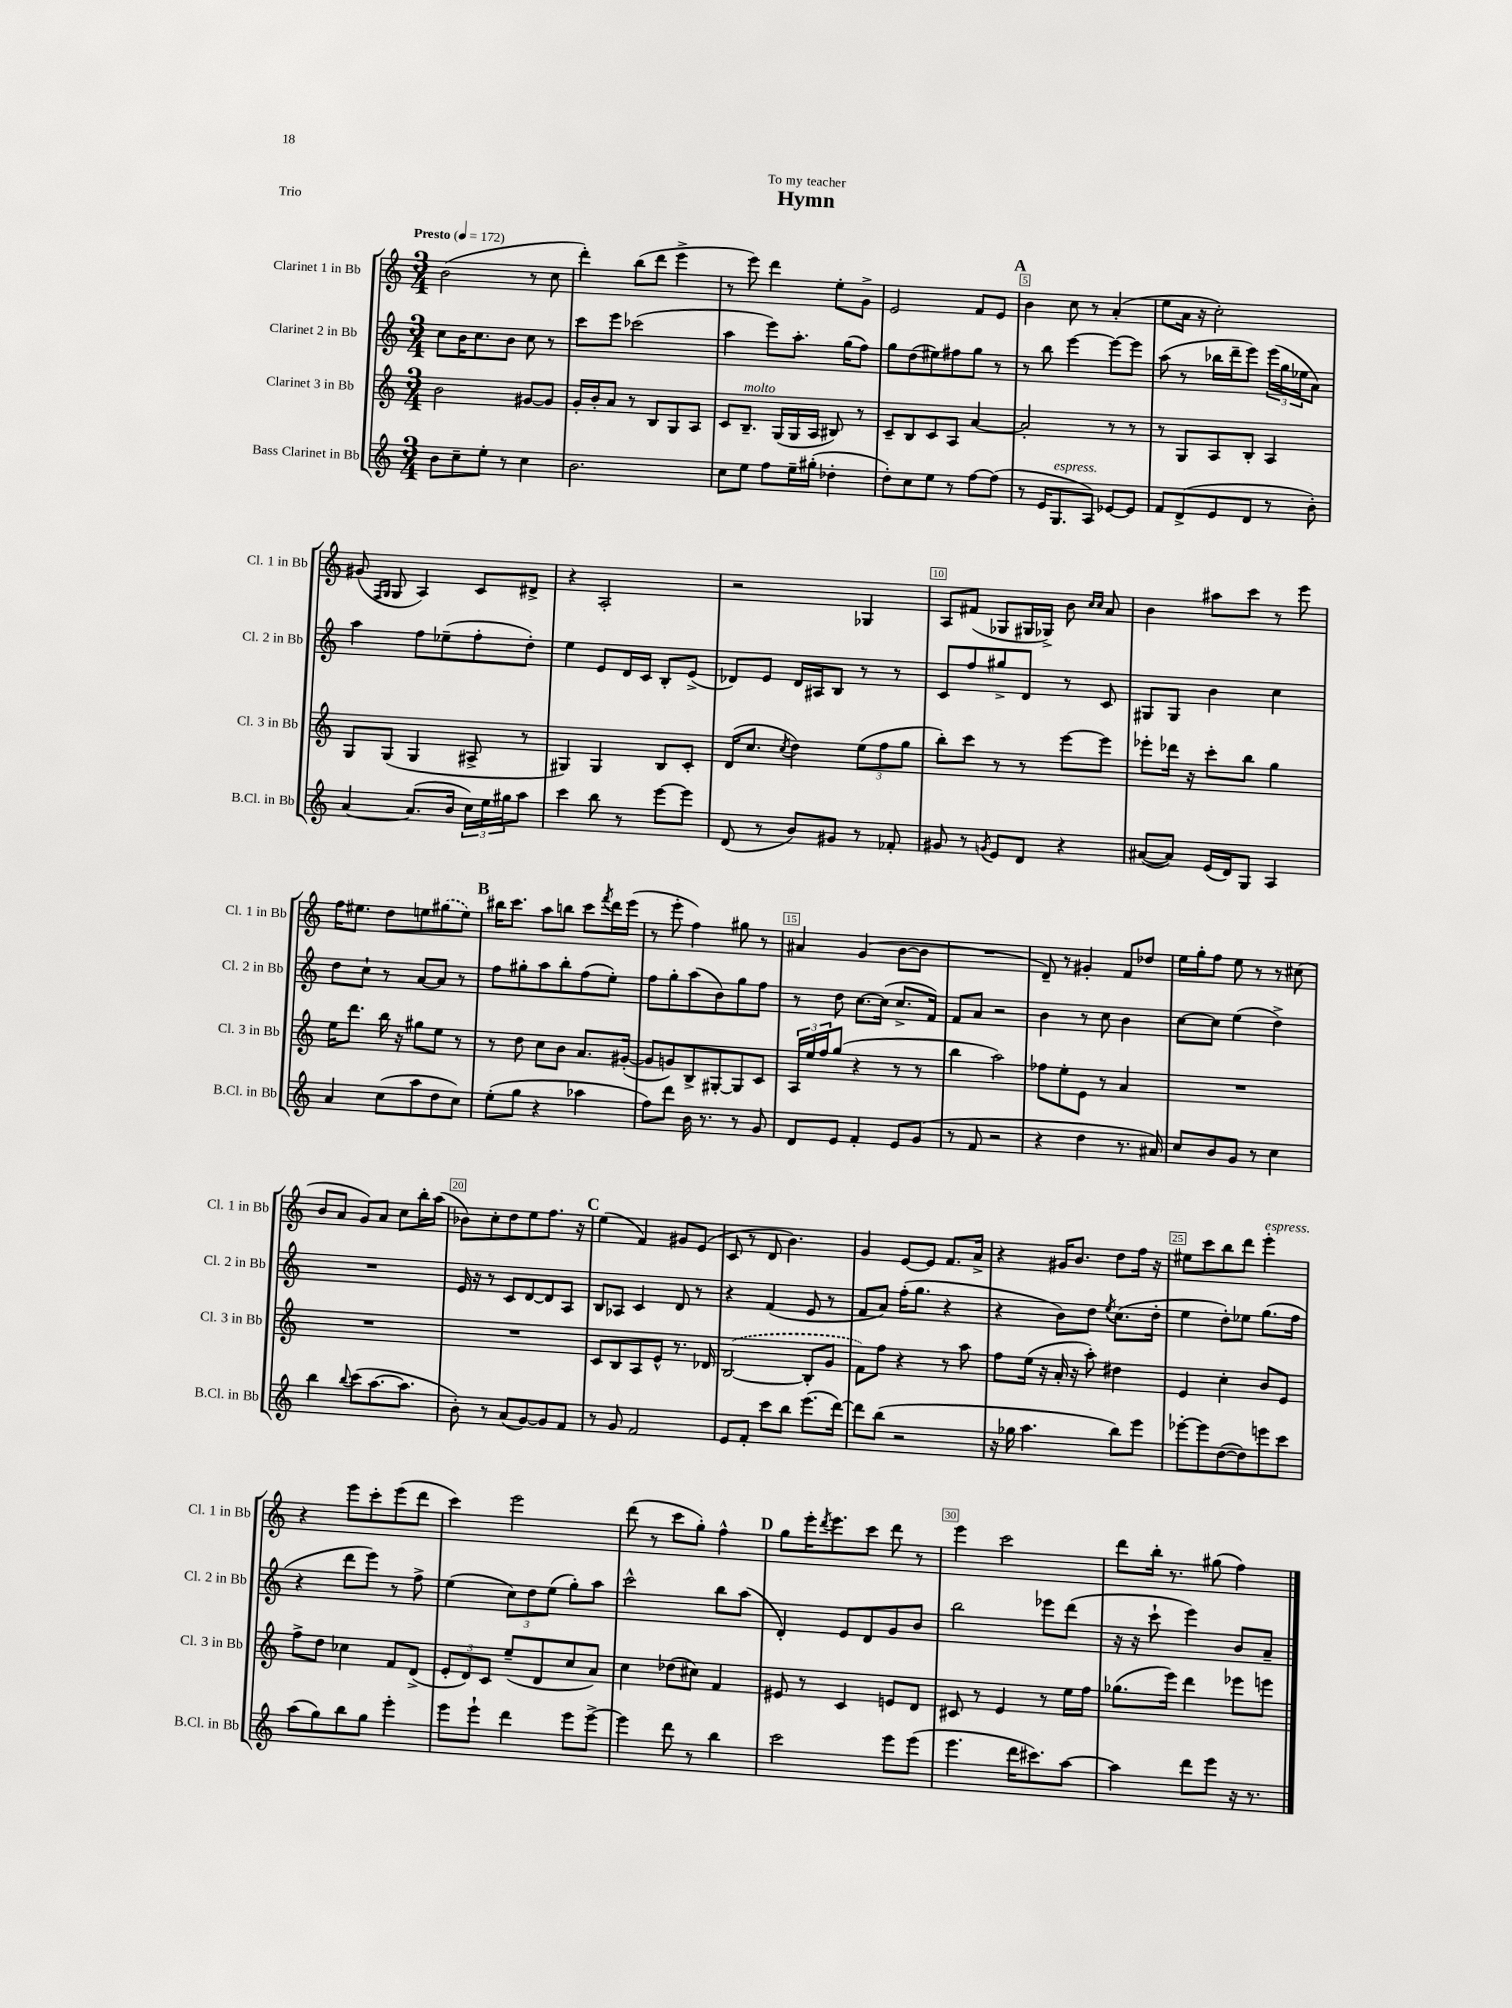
\header { title = "Hymn" dedication = "To my teacher" piece = "Trio" }
<<
\new StaffGroup <<
\new Staff = "s0" \with { instrumentName = "Clarinet 1 in Bb" shortInstrumentName = "Cl. 1 in Bb" } {
    \clef treble \key c \major \numericTimeSignature \time 3/4 \tempo "Presto" 4 = 172
    b'2( r8 c''8 |
    d'''4-.) b''8( d'''8 e'''4-> |
    r8 e'''8) d'''4 e''8-. g'8-> |
    e'2 f'8 e'8 |
    \mark \markup { \bold "A" } b'4 c''8 r8 a'4-.( |
    e''8 a'16 r16 c''2-.) |
    gis'8( \grace { f16 g16 } g8 a4) c'8 dis'8-> |
    r4 a2-. |
    r2 ges4 |
    a8 fis'8( ges8 gis16 ges16->) b'8 \grace { c''16 c''16 } a'8 |
    b'4 ais''8 c'''8 r8 e'''8 |
    f''16 eis''8. d''8 e''8 \once \slurDashed gis''8( e''8) |
    \mark \markup { \bold "B" } bis''16 c'''8. a''8 b''8 c'''8 \acciaccatura { f'''8 } d'''16 e'''16( |
    r8 e'''8-. f''4) gis''8 r8 |
    ais'4 g'4( b'8~ b'8 |
    R2. |
    d'8--) r8 gis'4-. f'8 des''8 |
    e''16 g''16-. f''8 e''8 r8 r8 cis''8( |
    b'8 a'8 g'8) a'8 c''8 b''16-. a''16( |
    bes'8) c''8-. d''8 e''8 f''8. r16 |
    \mark \markup { \bold "C" } e''4( f'4) gis'8 e'8( |
    c'8 r8 d'8 b'4.) |
    g'4 e'8~ e'8 f'8. a'16-> |
    r4 gis'16 b'8. d''8 f''16 r16 |
    eis''8 c'''8 b''8 d'''8 e'''4-.^\markup { \italic "espress." } |
    r4 e'''8 c'''8-. e'''8( d'''8 |
    c'''4) e'''2 |
    d'''8( r8 c'''8 g''8-.) f''4-^ |
    \mark \markup { \bold "D" } g''8 e'''16-. \acciaccatura { d'''8 } e'''8. c'''8 d'''8 r8 |
    e'''4 c'''2 |
    d'''8 b''16-. r8. gis''8( f''4) \bar "|." |
}
\new Staff = "s1" \with { instrumentName = "Clarinet 2 in Bb" shortInstrumentName = "Cl. 2 in Bb" } {
    \clef treble \key c \major \numericTimeSignature \time 3/4
    c''8 b'16 c''8. b'8 c''8 r8 |
    c'''8 e'''8 ces'''2( |
    a''4 e'''8) a''8.-. g''16( f''8) |
    g''8 d''8( eis''8) fis''8 g''8 r8 |
    \mark \markup { \bold "A" } r8 b''8 e'''4~ e'''8~ e'''8 |
    a''8( r8 bes''16 d'''16-- e'''8) \tuplet 3/2 { e'''16( g''16 ees''16 } a'8) |
    a''4 f''8 ees''8--( f''8-. d''8-.) |
    e''4 e'8 d'16 c'16 b8-. e'8->( |
    des'8) e'8 des'16 ais16 b8 r8 r8 |
    c'8 f''8 gis''8-> d'8 r8 c'8 |
    gis8 gis8 b'4 c''4 |
    d''8 c''8-! r8 a'8~ a'8 r8 |
    \mark \markup { \bold "B" } f''8 gis''8-. a''8 b''8-. f''8( e''8-.) |
    f''8 g''8-. a''8( b'8) g''8 f''8 |
    r8 d''8 c''8.~ c''16( c''8.-> f'16) |
    f'8 a'8 r2 |
    b'4 r8 c''8 b'4 |
    c''8~ c''8 e''4( d''4->) |
    R2. |
    e'16 r16 r8 c'8 d'8~ d'8 a8 |
    \mark \markup { \bold "C" } b8 aes8 c'4 d'8 r8 |
    r4 f'4( e'8 r8 |
    f'8 a'8) f''16-.( g''8. r4 |
    r4 b'8) d''8 \acciaccatura { e''8 } c''8.( d''16-. |
    e''4 d''8-.) ees''8 g''8.( f''16 |
    r4 d'''8 e'''8) r8 f''8-> |
    e''4( \tuplet 3/2 { c''8) d''8 e''8( } g''8-.) a''8 |
    c'''2-^ b''8 a''8( |
    \mark \markup { \bold "D" } d'4-.) e'8 d'8 g'8 b'8 |
    b''2 ees'''8 d'''8( |
    r16 r16 c'''8-! e'''4) b'8 a'8-- \bar "|." |
}
\new Staff = "s2" \with { instrumentName = "Clarinet 3 in Bb" shortInstrumentName = "Cl. 3 in Bb" } {
    \clef treble \key c \major \numericTimeSignature \time 3/4
    b'2 gis'8~ gis'8 |
    g'16-. b'16-. a'8 r8 b8 g8 a8 |
    c'8 b8.--^\markup { \italic "molto" } g16( g16 a16 bis8) r8 |
    c'8-- b8 c'8 a8 a'4~ |
    \mark \markup { \bold "A" } a'2-. r8 r8 |
    r8 g8 a8 b8-. a4 |
    g8 g8( g4 ais8-> r8 |
    gis4) gis4 b8 c'8-. |
    d'16( c''8. \acciaccatura { c''8 } d''4) \tuplet 3/2 { e''8( f''8 g''8 } |
    b''8-.) c'''8 r8 r8 e'''8~ e'''8 |
    ees'''8-. des'''16 r16 c'''8-. b''8 g''4 |
    e''16 d'''8. b''16 r16 gis''8 e''8 r8 |
    \mark \markup { \bold "B" } r8 d''8 c''8 b'8 a'8. gis'16~-.( |
    gis'8 g'8) b8-> gis8~-. gis8 c'8 |
    \tuplet 3/2 { a16 e''16 f''16 } g''8( r4 r8 r8 |
    b''4 a''2) |
    fes''8 e''8-. e'8 r8 a'4 |
    R2. |
    R2. |
    R2. |
    \mark \markup { \bold "C" } c'8 b8 a8 e'8-^ r8. des'16 |
    \once \slurDashed b2~( b8-. g'8 |
    f'8) f''8 r4 r8 a''8 |
    f''8 e''16( r16 a'16-. r16 a''8-.) dis''4 |
    e'4 c''4-. b'8 e'8 |
    f''8-> d''8 ces''4 f'8 d'8->( |
    \tuplet 3/2 { e'8-. d'8) c'8 } e''8--( d'8 c''8 a'8) |
    c''4 des''8( cis''8) f'4 |
    \mark \markup { \bold "D" } eis'8 r8 c'4 e'8 d'8 |
    cis'8 r8 e'4 r8 e''16 f''16 |
    ges''8.( e'''16) d'''4 ees'''8 e'''8 \bar "|." |
}
\new Staff = "s3" \with { instrumentName = "Bass Clarinet in Bb" shortInstrumentName = "B.Cl. in Bb" } {
    \clef treble \key c \major \numericTimeSignature \time 3/4
    b'8 c''8-- e''8-. r8 c''4 |
    b'2. |
    c''8 e''8 f''8 e''16-- gis''16-.( des''4-. |
    d''8-.) c''8 e''8 r8 f''8~ f''8( |
    \mark \markup { \bold "A" } r8 e'16 g8.^\markup { \italic "espress." } a8) ees'8~ ees'8 |
    f'8 d'8->( e'8 d'8 r8 b'8-.) |
    a'4~ a'8.( b'16 \tuplet 3/2 { c''16) e''16 gis''16 } a''8 |
    c'''4 b''8 r8 e'''8~ e'''8 |
    d'8( r8 b'8) gis'8 r8 fes'8-. |
    gis'8 r8 \acciaccatura { g'8 } e'8 d'8 r4 |
    ais'8~( ais'8) e'16( d'16) g8 a4 |
    a'4 c''8( a''8 d''8 c''8) |
    \mark \markup { \bold "B" } e''8-.( g''8 r4 aes''4 |
    f''8) d'''8 b'16 r8. r8 g'8 |
    d'8 e'8 f'4-. e'8 g'8( |
    r8 f'8 r2 |
    r4 d''4 r8. ais'16) |
    c''8 b'8 g'8 r8 c''4 |
    b''4 \appoggiatura { b''8 } c'''8( a''8.~ a''8. |
    b'8-.) r8 a'8( g'8~) g'8 f'8 |
    \mark \markup { \bold "C" } r8 g'8 f'2 |
    e'8 f'8-. c'''8 b''8 e'''8.( d'''16~) |
    d'''8 b''8( r2 |
    r16 ges''16 a''4. b''8) e'''8 |
    ees'''8~-. ees'''8 d''8~( d''8) e'''8 c'''8 |
    a''8( g''8) b''8 g''8 e'''4-. |
    e'''8 e'''8-! d'''4 e'''8 e'''8~-> |
    e'''4 d'''8 r8 b''4 |
    \mark \markup { \bold "D" } c'''2 e'''8 e'''8( |
    e'''4. d'''16 cis'''8.) a''8~ |
    a''4 d'''8 e'''8 r16 r8. \bar "|." |
}
>>
>>
\layout { \context { \Score \override BarNumber.break-visibility = ##(#f #t #t) barNumberVisibility = #(every-nth-bar-number-visible 5) \override BarNumber.stencil = #(make-stencil-boxer 0.1 0.3 ly:text-interface::print) } }
